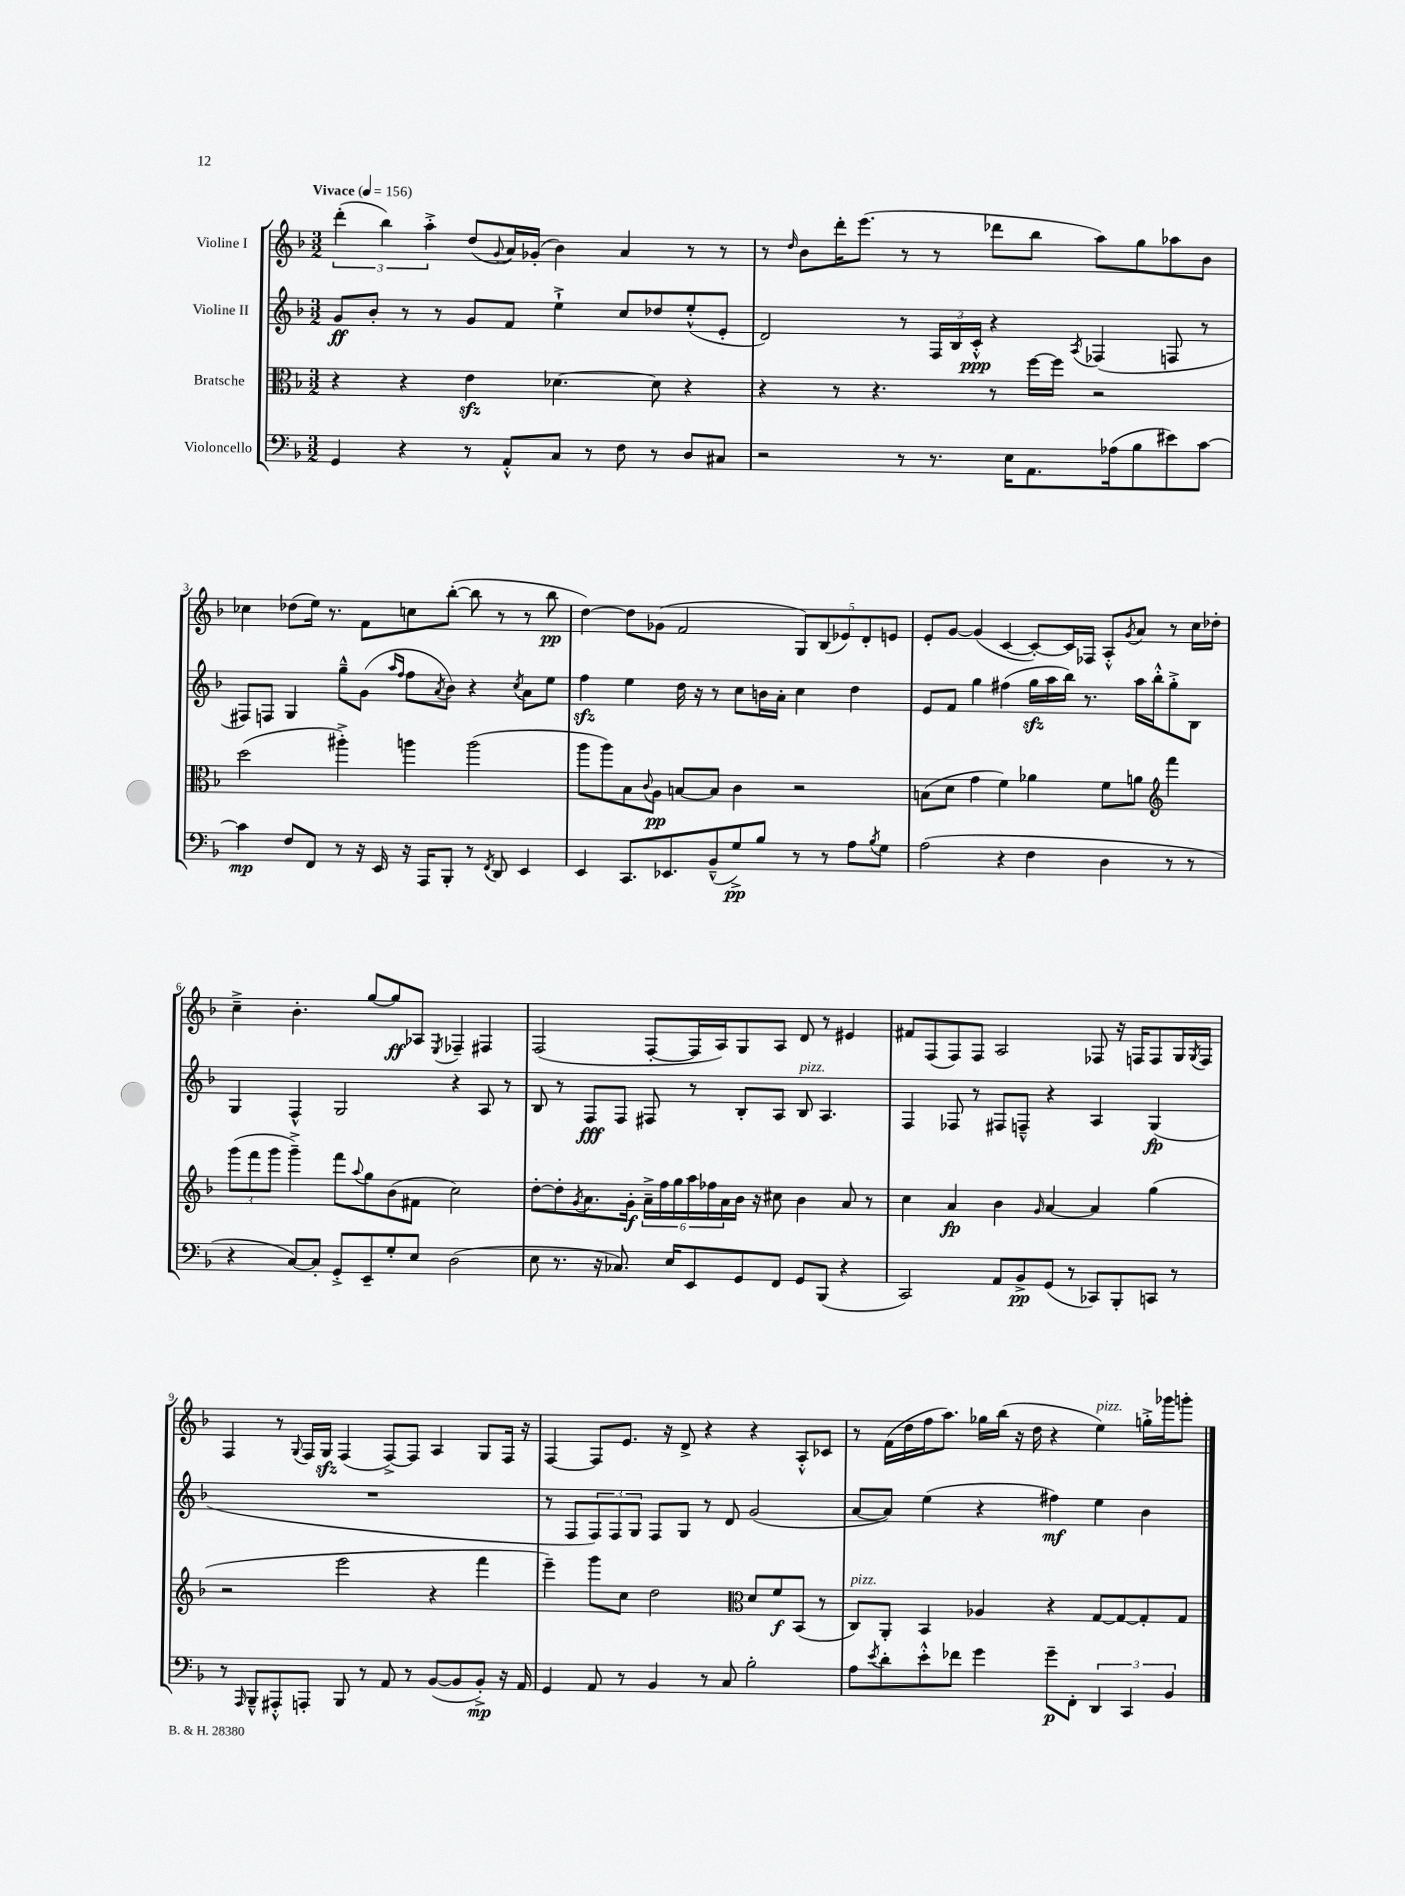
<<
\new StaffGroup <<
\new Staff = "s0" \with { instrumentName = "Violine I" } {
    \clef treble \key f \major \numericTimeSignature \time 3/2 \tempo "Vivace" 4 = 156
    \tuplet 3/2 { d'''4-.( bes''4) a''4-.-> } d''8( \appoggiatura { g'8 } a'16) ges'16-.( bes'4) a'4 r8 r8 |
    r8 \grace { d''16 } bes'8 d'''16-. e'''8.( r8 r8 des'''8 bes''8 a''8) g''8 aes''8 bes'8 |
    ces''4 des''8( e''16) r8. f'8 c''8 bes''8~-.( bes''8 r8 r8 bes''8\pp |
    d''4~) d''8 ges'8( f'2 \tuplet 5/4 { g8) bes8( ees'8) d'8-. e'8 } |
    e'8-. g'8~ g'4( c'4~ c'8~-.) c'16 fes16 a8-.-^ \acciaccatura { g'8 } a'8 r8 c''16 des''16-. |
    c''4---> bes'4.-. g''8~ g''8\ff aes8 \acciaccatura { e8 } fes4-- fis4 |
    f2( f8~-. f16 a16) g8 a8 d'8 r8 eis'4 |
    fis'8 f8( f8) f8 a2 fes8 r16 f16 f8 g16 \acciaccatura { g8 } f16 |
    f4 r8 \appoggiatura { g8 } f16 g16\sfz f4( f8~->) f8 a4 g8 f16 r16 |
    f4~ f8 e'8. r16 d'8-> r4 r4 a8-.-^ ces'8 |
    r8 f'16( d''16 f''16 a''8.) ges''16 bes''16( r16 d''16 r4 e''4^\markup { \italic "pizz." }) g''16-.-> ges'''16 g'''8-. \bar "|." |
}
\new Staff = "s1" \with { instrumentName = "Violine II" } {
    \clef treble \key f \major \numericTimeSignature \time 3/2
    g'8\ff bes'8-. r8 r8 g'8 f'8 e''4-!-> c''8 des''8 e''8-.-^( e'8-. |
    d'2) r8 \tuplet 3/2 { f16 bes16 c'16-.-^\ppp } r4 \acciaccatura { a8 } fes4( f8 r8 |
    fis8) f8 g4 g''8---^ g'8( \grace { a''16 f''16 } f''8 \acciaccatura { a'8 } bes'8) r4 \acciaccatura { c''8 } a'8 e''8 |
    f''4\sfz e''4 d''16 r16 r8 c''8 b'16 a'16-. c''4 d''4 |
    e'8 f'8 g''4 fis''4( g''16\sfz a''16 bes''16) r8. a''16 bes''16-.-^ g''8-.-> bes8 |
    g4 f4-^ g2 r4 a8 r8 |
    bes8 r8 f8\fff f8 fis8 r8 bes8-. a8 bes8^\markup { \italic "pizz." } a4. |
    f4 fes8 r8 fis8 f8---^ r4 a4 g4\fp( |
    R1. |
    r8 f8 \tuplet 3/2 { f8) f8 g8 } f8 g8 r8 d'8 g'2( |
    a'8~ a'8) e''4( r4 fis''4\mf) e''4 bes'4 \bar "|." |
}
\new Staff = "s2" \with { instrumentName = "Bratsche" } {
    \clef alto \key f \major \numericTimeSignature \time 3/2
    r4 r4 e'4\sfz des'4.~ des'8 r4 |
    r4 r8 r4. r8 f''16~ f''16 r2 |
    d''2( ais''4-.->) a''4 a''2( |
    a''8 a''8) bes8 \appoggiatura { c'8 } a8\pp b8~ b8 c'4 r2 |
    b8( d'8 g'4 f'4) aes'4 f'8 a'8 \clef treble f'''4 |
    \tuplet 3/2 { g'''8( f'''8 g'''8 } g'''4--->) f'''8 \appoggiatura { a''8 } g''8 bes'8( fis'8 c''2) |
    d''8~-. d''8-. \acciaccatura { g'8 } a'8. g'16-.\f \tuplet 6/4 { a'16---> f''16 g''16 a''16 fes''16 a'16 } bes'16 r16 cis''8 bes'4 a'8 r8 |
    c''4 a'4\fp bes'4 \grace { g'16 } a'4~ a'4 g''4( |
    r2 e'''2 r4 f'''4 |
    e'''4--) g'''8 c''8 d''2 \clef alto d'8 f'8\f bes,8( r8 |
    c8^\markup { \italic "pizz." }) a,8-. bes,4 aes4 r4 g8~ g8~ g8-. g8 \bar "|." |
}
\new Staff = "s3" \with { instrumentName = "Violoncello" } {
    \clef bass \key f \major \numericTimeSignature \time 3/2
    g,4 r4 r8 a,8-.-^ c8 r8 f8 r8 d8 cis8 |
    r2 r8 r8. e16 a,8. aes16( bes8 eis'8) c'8~ |
    c'4\mp f8 f,8 r8 r16 e,16 r16 a,,16 bes,,8-. r8 \acciaccatura { f,8 } d,8 e,4 |
    e,4 c,8. ees,8. bes,8---^( g8->\pp) bes8 r8 r8 a8 \acciaccatura { bes8 } g8 |
    a2( r4 f4 d4 r8 r8 |
    r4 c8~) c8-. g,8-.-> e,8-- g8-. e8 d2( |
    e8 r8. r16 ces8.) e16 e,8 g,8 f,8 g,8 bes,,8( r4 |
    c,2) a,8 bes,8->\pp g,8( r8 ces,8) bes,,8-. c,8 r8 |
    r8 \grace { a,,16 } bes,,8---^ ais,,8-.-^ a,,8-. bes,,8 r8 a,8 r8 bes,8~( bes,8 bes,8-.->\mp) r16 a,16 |
    g,4 a,8 r8 bes,4 r8 c8 bes2-. |
    a8 \acciaccatura { e'8 } d'8-. e'8-.-^ fes'8 g'4 g'8--\p f,8-. \tuplet 3/2 { d,4 c,4 bes,4 } \bar "|." |
}
>>
>>
